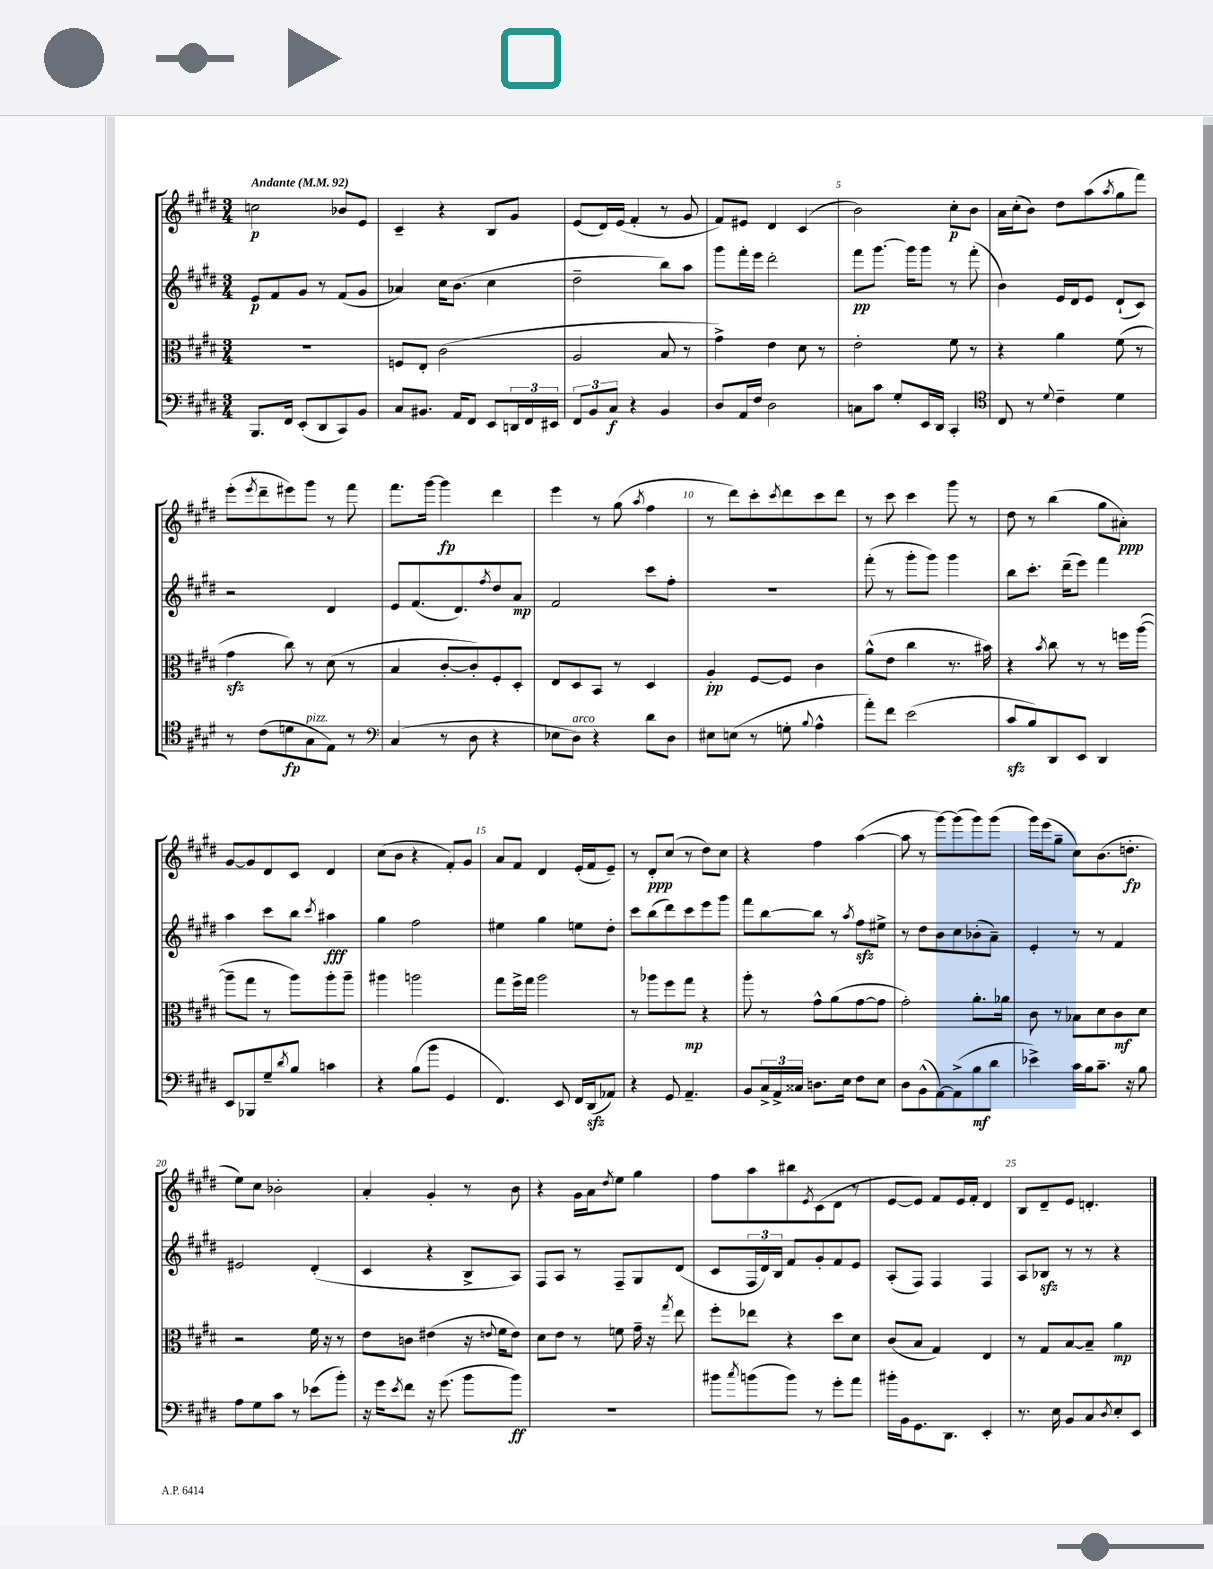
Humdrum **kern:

**kern	**dynam	**kern	**dynam	**kern	**dynam	**kern	**dynam
*part4	*part4	*part3	*part3	*part2	*part2	*part1	*part1
*staff4	*staff4	*staff3	*staff3	*staff2	*staff2	*staff1	*staff1
*clefF4	*	*clefC3	*	*clefG2	*	*clefG2	*
*k[f#c#g#d#]	*	*k[f#c#g#d#]	*	*k[f#c#g#d#]	*	*k[f#c#g#d#]	*
*M3/4	*	*M3/4	*	*M3/4	*	*M3/4	*
*MM92	*	*MM92	*	*MM92	*	*MM92	*
=1	=1	=1	=1	=1	=1	=1	=1
!	!	!	!	!	!	!LO:TX:a:B:t=Andante	!
8.BBB/L	.	2.r	.	8e/L	p	2ccn\	p
.	.	.	.	8f#/	.	.	.
16FF#/Jk	.	.	.	.	.	.	.
(8EE'/L	.	.	.	8g#/J	.	.	.
8DD#/	.	.	.	8r	.	.	.
8CC#/)	.	.	.	(8f#/L	.	8b-X/L	.
8BB/J	.	.	.	8g#/J	.	8e/J	.
=2	=2	=2	=2	=2	=2	=2	=2
8C#/L	.	8Fn/L	.	4a-X/)	.	4c#~/	.
8.BB#X/J	.	8E'/J	.	.	.	.	.
.	.	(2c#\	.	16cc#\KL	.	4r	.
16AA/KL	.	.	.	(8.b\J	.	.	.
8FF#/J	.	.	.	.	.	.	.
8EE/L	.	.	.	4cc#\	.	8B/L	.
24DDn/L	.	.	.	.	.	8g#/J	.
24FF#/	.	.	.	.	.	.	.
24EE#X/JJ	.	.	.	.	.	.	.
=3	=3	=3	=3	=3	=3	=3	=3
12FF#/L	.	2A/	.	2dd#~\	.	(8e/L	.
12BB/	.	.	.	.	.	.	.
.	.	.	.	.	.	16d#/L)	.
12C#/J	f	.	.	.	.	.	.
.	.	.	.	.	.	(16e/JJ	.
4r	.	.	.	.	.	4f#'/	.
4BB/	.	8B/	.	8bb\L)	.	8r	.
.	.	8r	.	8aa\J	.	8g#/	.
=4	=4	=4	=4	=4	=4	=4	=4
8D#/L	.	4g#^\)	.	8ggg#\L	.	8f#/L)	.
16AA/L	.	.	.	16fff#'\L	.	8e#X/J	.
16F#/JJ	.	.	.	16eee\JJ	.	.	.
2D#\	.	4e\	.	2ddd#'\	.	4d#/	.
.	.	8d#\	.	.	.	(4c#/	.
.	.	8r	.	.	.	.	.
=5	=5	=5	=5	=5	=5	=5	=5
8Cn\L	.	2e'\	.	8fff#\L	pp	2b\)	.
8c#\J	.	.	.	[8.ggg#\J	.	.	.
8G#'/L	.	.	.	.	.	.	.
.	.	.	.	16ggg#\KL]	.	.	.
16EE/L	.	.	.	8ggg#\J	.	.	.
16DD#/JJ	.	.	.	.	.	.	.
4CC#'/	.	8f#\	.	8r	.	8cc#'\L	p
.	.	8r	.	(8fff#'\	.	8b\J	.
=6	=6	=6	=6	=6	=6	=6	=6
*clefC4	*	*	*	*	*	*	*
8C#/	.	4r	.	4b\)	.	16a\LL	.
.	.	.	.	.	.	(16cc#'\J	.
8r	.	.	.	.	.	8b\J)	.
8qqd#/	.	.	.	.	.	.	.
4c#~\	.	4a\	.	16e/LL	.	8dd#\L	.
.	.	.	.	16d#/J	.	.	.
.	.	.	.	8e/J	.	(8aa\	.
.	.	.	.	.	.	8qaa/	.
4d#\	.	(8f#\	.	(8d#`/L	.	8gg#\	.
.	.	8r	.	8c#/J)	.	8fff#\J)	.
!!LO:LB:g=z
=7	=7	=7	=7	=7	=7	=7	=7
8r	.	4g#zz\	.	2r	.	(8eee'\L	.
.	.	.	.	.	.	8qeee/	.
(8c#\L	.	.	.	.	.	8ddd#~\	.
8dn\	fp	8cc#\)	.	.	.	8eee#X\)	.
!LO:TX:a:i:t=pizz.	!	!	!	!	!	!	!
8G#\	.	8r	.	.	.	8ggg#\J	.
8E\J)	.	(8d#\	.	4d#/	.	8r	.
8r	.	8r	.	.	.	8fff#\	.
=8	=8	=8	=8	=8	=8	=8	=8
*clefF4	*	*	*	*	*	*	*
(4C#/	.	4B/	.	8e/L	.	8.fff#\L	.
.	.	.	.	(8.f#/	.	.	.
.	.	.	.	.	.	[16ggg#\Jk	.
8r	.	[8c#'/L	.	.	.	4ggg#\]	fp
.	.	.	.	8.d#/)	.	.	.
8D#\	.	8c#'/])	.	.	.	.	.
.	.	.	.	8qff#/	.	.	.
4r	.	8F#'/	.	8dd#/	.	4ddd#\	.
.	.	8D#'/J	.	8a/J	mp	.	.
=9	=9	=9	=9	=9	=9	=9	=9
8E-X\L	.	8E/L	.	2f#/	.	4eee\	.
!LO:TX:a:i:t=arco	!	!	!	!	!	!	!
8D#\J)	.	8D#/	.	.	.	.	.
4r	.	8BB/J	.	.	.	8r	.
.	.	8r	.	.	.	(8gg#\	.
.	.	.	.	.	.	8qaa/	.
8d#\L	.	4D#/	.	8ccc#\L	.	4ff#\	.
8D#\J	.	.	.	8ff#'\J	.	.	.
=10	=10	=10	=10	=10	=10	=10	=10
8E#X\L	.	4A'/	pp	2.r	.	8r	.
(8En\J	.	.	.	.	.	8ddd#\L)	.
8r	.	[8F#/L	.	.	.	8ccc#'\	.
.	.	.	.	.	.	8qccc#/	.
8Gn'\	.	8F#/J]	.	.	.	8ddd#\	.
8qqB/	.	.	.	.	.	.	.
4A^^\	.	4c#\	.	.	.	8ccc#\	.
.	.	.	.	.	.	8ddd#\J	.
=11	=11	=11	=11	=11	=11	=11	=11
8a'\L)	.	(8a^^\L	.	(8fff#'\	.	8r	.
8f#\J	.	8e\J	.	8r	.	8ccc#\	.
(2e\	.	4cc#\	.	8ggg#'\L	.	4ccc#\	.
.	.	.	.	8ggg#\J)	.	.	.
.	.	8.r	.	4ggg#\	.	8ggg#\	.
.	.	.	.	.	.	8r	.
.	.	16b#X\)	.	.	.	.	.
=12	=12	=12	=12	=12	=12	=12	=12
8c#zz/L	.	4r	.	8bb\L	.	8dd#\	.
8B/)	.	.	.	8.ccc#'\J	.	8r	.
.	.	8qb/	.	.	.	.	.
8DD#/	.	8cc#\	.	.	.	(4bb\	.
.	.	.	.	(16ddd#~\KL	.	.	.
8EE/J	.	8r	.	8eee\J)	.	.	.
4DD#/	.	8r	.	4fff#\	.	8gg#\L	.
.	.	16ffn\LL	.	.	.	8a#X'\J)	ppp
.	.	([16aa\JJ	.	.	.	.	.
!!LO:LB:g=z
=13	=13	=13	=13	=13	=13	=13	=13
8EE/L	.	8aa~\L]	.	4aa\	.	[8g#/L	.
8BBB-X/	.	8gg#\J	.	.	.	8g#/]	.
8G#~/	.	8r	.	8ccc#\L	.	8d#/	.
8qd#/	.	.	.	.	.	.	.
8B/J	.	8aa\L)	.	8bb\J	.	8c#/J	.
.	.	.	.	8qccc#/	.	.	.
4cn\	.	8aa'\	.	4aa#X\	fff	4d#/	.
.	.	8aa~\J	.	.	.	.	.
=14	=14	=14	=14	=14	=14	=14	=14
4r	.	4aa#X\	.	4gg#\	.	(8cc#\L	.
.	.	.	.	.	.	8b\J	.
(8B\L	.	2aan\	.	2ff#\	.	4r	.
8b\J	.	.	.	.	.	.	.
4GG#/	.	.	.	.	.	8f#'/L)	.
.	.	.	.	.	.	8g#/J	.
=15	=15	=15	=15	=15	=15	=15	=15
4.FF#/)	.	8gg#\L	.	4ee#X\	.	8a/L	.
.	.	16ff#^\L	.	.	.	8f#/J	.
.	.	16gg#\JJ	.	.	.	.	.
.	.	2aa\	.	4gg#\	.	4d#/	.
8EE/	.	.	.	.	.	.	.
16FF#/LL	.	.	.	8een\L	.	(16e'/LL	.
(16DD#zz/J	.	.	.	.	.	16f#/J	.
8AA-X/J)	.	.	.	8dd#'\J	.	8e~/J)	.
=16	=16	=16	=16	=16	=16	=16	=16
4r	.	8r	.	8ccc#\L	.	8r	.
.	.	8aa-X\L	.	(8bb\	.	8d#'/L	ppp
8GG#/	.	8ff#\	.	8ddd#\)	.	(8cc#/J	.
4.AA~/	.	8gg#\J	mp	8ccc#\	.	8r	.
.	.	4r	.	8eee\	.	8dd#\L)	.
.	.	.	.	8ggg#\J	.	8cc#\J	.
=17	=17	=17	=17	=17	=17	=17	=17
8BB/L	.	8aa'\	.	8fff#\L	.	4r	.
24C#^/L	.	8r	.	[8bb\	.	.	.
24AA^/	.	.	.	.	.	.	.
24C##X/JJ	.	.	.	.	.	.	.
8.Dn\L	.	8g#^^\L	.	8bb\J]	.	4ff#\	.
.	.	(8a\	.	8r	.	.	.
16E\Jk	.	.	.	.	.	.	.
.	.	.	.	8qaa/	.	.	.
8F#\L	.	[8g#\	.	8ff#zz\L	.	([4aa\	.
8E\J	.	8g#\J]	.	8ee#X^\J	.	.	.
=18	=18	=18	=18	=18	=18	=18	=18
8D#\L	.	2g#'\)	.	8r	.	8aa\]	.
(8BB^^\	.	.	.	8dd#\L	.	8r	.
[8AA\)	.	.	.	8b\	.	[8ggg#\L)	.
(8AA^\]	.	.	.	8cc#\	.	(8ggg#\]	.
8B\	mf	8.a'\L	.	(8b-X'\	.	8ggg#\)	.
8d#\J	.	.	.	8a~\J)	.	(8ggg#\J	.
.	.	16a-X\Jk	.	.	.	.	.
=19	=19	=19	=19	=19	=19	=19	=19
4e-X^\)	.	8c#\	.	4e'/	.	16ggg#\LL)	.
.	.	.	.	.	.	(16eee\J	.
.	.	8r	.	.	.	8gg#~\J	.
16c#\LL	.	8B-X\L	.	8r	.	8cc#\L)	.
16B\J	.	.	.	.	.	.	.
8.c#~\J	.	8d#\	.	8r	.	(8.b\	.
.	.	8c#\	mf	4f#/	.	.	.
16r	.	.	.	.	.	8.ddn'\J	fp
8B\	.	8d#\J	.	.	.	.	.
!!LO:LB:g=z
=20	=20	=20	=20	=20	=20	=20	=20
8A\L	.	2r	.	2e#X/	.	8ee\L)	.
8G#\	.	.	.	.	.	8cc#\J	.
8c#\J	.	.	.	.	.	2b-X'\	.
8r	.	.	.	.	.	.	.
(8e-X\L	.	16f#\	.	(4d#'/	.	.	.
.	.	16r	.	.	.	.	.
8b'\J)	.	8r	.	.	.	.	.
=21	=21	=21	=21	=21	=21	=21	=21
16r	.	8e\L	.	4c#/	.	4a'/	.
16g#\KL	.	.	.	.	.	.	.
8qe/	.	.	.	.	.	.	.
8f#\J	.	8cn\J	.	.	.	.	.
16r	.	(4e#X\	.	4r	.	4g#'/	.
(8.g#\	.	.	.	.	.	.	.
8b\L	.	16r	.	8B^/L	.	8r	.
.	.	8qqen/	.	.	.	.	.
.	.	16f#\KL	.	.	.	.	.
8b\J)	ff	8e\J)	.	8A/J)	.	8b\	.
=22	=22	=22	=22	=22	=22	=22	=22
2.r	.	8d#\L	.	8F#/L	.	4r	.
.	.	8e\J	.	8A/J	.	.	.
.	.	8r	.	8r	.	16g#\LL	.
.	.	.	.	.	.	16a\J	.
.	.	.	.	.	.	8qdd#/	.
.	.	8fn\	.	8F#~/L	.	8ee\J	.
.	.	16g#~\	.	8G#/	.	4gg#\	.
.	.	16r	.	.	.	.	.
.	.	8qgg#/	.	.	.	.	.
.	.	8ee\	.	(8d#/J	.	.	.
=23	=23	=23	=23	=23	=23	=23	=23
8b#X\L	.	8ff#'\L	.	8c#/L	.	8ff#\L	.
8qcc#/	.	.	.	.	.	.	.
(8bn\	.	8ee-X\J	.	24F#/L	.	8aa\	.
.	.	.	.	24d#/)	.	.	.
.	.	.	.	24B/JJ	.	.	.
8b\J)	.	4r	.	8f#/L	.	8bb#X\	.
.	.	.	.	.	.	8qe/	.
8r	.	.	.	8g#'/	.	(8c#\	.
8g#'\L	.	8dd#\L	.	8f#/	.	8d#\J	.
8a\J	.	8d#\J	.	8e/J	.	8r	.
=24	=24	=24	=24	=24	=24	=24	=24
16b#X'\LL	.	(8c#/L	.	(8A'/L	.	[8e/L	.
16BB\J	.	.	.	.	.	.	.
8.GG#\	.	8B/J	.	8F#/J)	.	8e/J])	.
.	.	4G#/)	.	4F#/	.	8f#/L	.
8.DD#\J	.	.	.	.	.	.	.
.	.	.	.	.	.	16e/L	.
.	.	.	.	.	.	16f#'/JJ	.
4EE'/	.	4E/	.	4F#/	.	4d#/	.
=25	=25	=25	=25	=25	=25	=25	=25
8.r	.	8r	.	8A/L	.	8B/L	.
.	.	8G#/L	.	8B-Xzz/J	.	8d#~/	.
16E\	.	.	.	.	.	.	.
8BB/L	.	[8B/	.	8r	.	8e/J	.
8C#/	.	8B~/J]	.	8r	.	4.dn'/	.
8qD#/	.	.	.	.	.	.	.
8E'/	.	4a\	mp	4r	.	.	.
8EE/J	.	.	.	.	.	.	.
==	==	==	==	==	==	==	==
*-	*-	*-	*-	*-	*-	*-	*-
